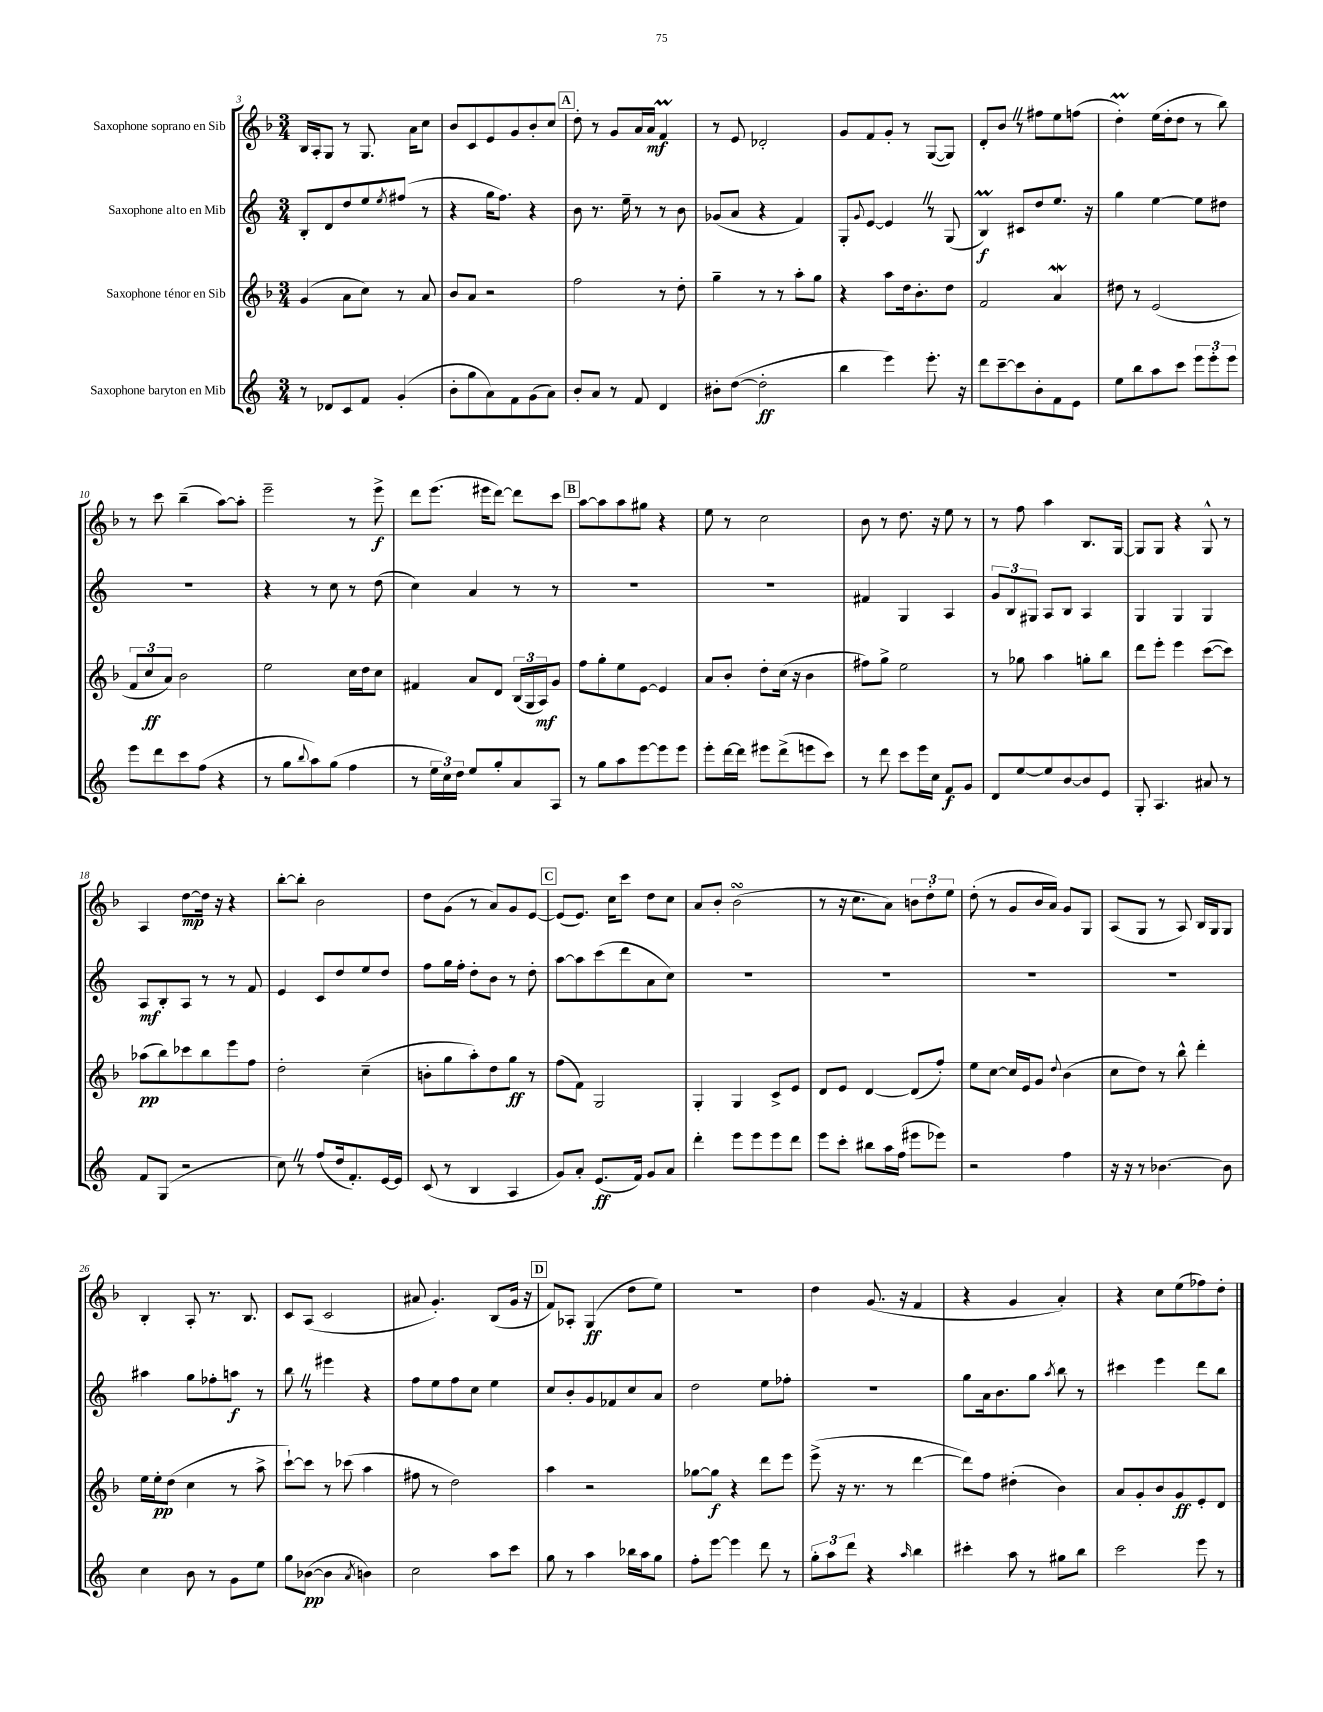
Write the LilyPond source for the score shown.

<<
\new StaffGroup <<
\new Staff = "s0" \with { instrumentName = "Saxophone soprano en Sib" } {
    \clef treble \key f \major \numericTimeSignature \time 3/4
    bes16 a16-. g8 r8 g8. a'16 c''8 |
    bes'8 c'8 e'8 g'8 bes'8-. c''8 |
    \mark \markup { \box "A" } d''8-. r8 g'8 a'16 a'16\mf f'4\prall |
    r8 e'8 des'2-. |
    g'8 f'8 g'8-. r8 g8~( g8) |
    d'8-. bes'8 \once \override BreathingSign.text = \markup { \musicglyph "scripts.caesura.straight" } \breathe r8 fis''8 e''8 f''8( |
    d''4-.\prall) e''16( d''16-. d''8 r8 bes''8) |
    r8 c'''8 bes''4--( a''8~) a''8-. |
    e'''2-- r8 e'''8->\f |
    d'''8 e'''8.( eis'''16 d'''8~) d'''8 c'''8 |
    \mark \markup { \box "B" } a''8~ a''8 a''8 gis''8 r4 |
    e''8 r8 c''2 |
    bes'8 r8 d''8. r16 e''8 r8 |
    r8 f''8 a''4 bes8. g16~ |
    g8 g8 r4 g8-^ r8 |
    a4 d''8~\mp d''16 r16 r4 |
    bes''8~-. bes''8-. bes'2 |
    d''8 g'8( r8 a'8) g'8 e'8~ |
    \mark \markup { \box "C" } e'8( e'8.) c''16 c'''8 d''8 c''8 |
    a'8 bes'8-. bes'2\turn( |
    r8 r16 c''8. a'8) \tuplet 3/2 { b'8 d''8-. e''8 } |
    d''8-.( r8 g'8 bes'16 a'16) g'8 g8 |
    a8( g8 r8 a8) bes16 g16 g8 |
    bes4-. a8-. r8. bes8. |
    c'8 a8( c'2 |
    ais'8 g'4.-.) bes8( g'16 r16 |
    \mark \markup { \box "D" } f'8) aes8-. g4\ff( d''8 e''8) |
    R2. |
    d''4 g'8.( r16 f'4 |
    r4 g'4 a'4-.) |
    r4 c''8 e''8( fes''8) d''8-. \bar "|." |
}
\new Staff = "s1" \with { instrumentName = "Saxophone alto en Mib" } {
    \clef treble \key c \major \numericTimeSignature \time 3/4
    b8-. d'8 d''8 e''8 \acciaccatura { e''8 } fis''8( r8 |
    r4 g''16 f''8.) r4 |
    \mark \markup { \box "A" } b'8 r8. e''16-- r8 r8 b'8 |
    ges'8( a'8 r4 f'4) |
    g8-. \appoggiatura { g'8 } e'8~ e'4 \once \override BreathingSign.text = \markup { \musicglyph "scripts.caesura.straight" } \breathe r8 g8( |
    b4\prall\f) cis'8 d''8 e''8. r16 |
    g''4 e''4~ e''8 dis''8 |
    R2. |
    r4 r8 c''8 r8 d''8( |
    c''4) a'4 r8 r8 |
    \mark \markup { \box "B" } R2. |
    R2. |
    fis'4 g4 a4 |
    \tuplet 3/2 { g'8 b8 gis8 } a8 b8 a4 |
    g4 g4 g4 |
    a8\mf b8-. a8 r8 r8 f'8 |
    e'4 c'8 d''8 e''8 d''8 |
    f''8 g''16 f''16-. d''8-. b'8 r8 d''8-. |
    \mark \markup { \box "C" } a''8~ a''8 c'''8( d'''8 a'8 c''8) |
    R2. |
    R2. |
    R2. |
    R2. |
    ais''4 g''8 fes''8-. a''8\f r8 |
    b''8 \once \override BreathingSign.text = \markup { \musicglyph "scripts.caesura.straight" } \breathe r8 eis'''4 r4 |
    f''8 e''8 f''8 c''8 e''4 |
    \mark \markup { \box "D" } c''8 b'8-. g'8 fes'8 c''8 a'8 |
    d''2 e''8 fes''8-. |
    R2. |
    g''8 a'16 b'8. g''8 \acciaccatura { a''8 } b''8 r8 |
    cis'''4 e'''4 d'''8 b''8 \bar "|." |
}
\new Staff = "s2" \with { instrumentName = "Saxophone ténor en Sib" } {
    \clef treble \key f \major \numericTimeSignature \time 3/4
    g'4( a'8 c''8) r8 a'8 |
    bes'8 a'8 r2 |
    \mark \markup { \box "A" } f''2 r8 d''8-. |
    g''4-- r8 r8 a''8-. g''8 |
    r4 a''8 d''16 bes'8.-. d''8 |
    f'2 a'4\mordent |
    dis''8 r8 e'2( |
    \tuplet 3/2 { f'8 c''8\ff a'8) } bes'2 |
    e''2 c''16 d''16 c''8 |
    fis'4 a'8 d'8 \tuplet 3/2 { bes16( g16 a16\mf) } g'8 |
    \mark \markup { \box "B" } f''8 g''8-. e''8 e'8~ e'4 |
    a'8 bes'8-. d''8-. c''16( r16 bes'4 |
    fis''8) g''8-> e''2 |
    r8 ges''8 a''4 g''8-. bes''8 |
    d'''8 e'''8-. e'''4 c'''8~( c'''8) |
    aes''8\pp( bes''8) ces'''8 bes''8 e'''8 f''8 |
    d''2-. c''4--( |
    b'8-. g''8 a''8-.) d''8 g''8\ff r8 |
    \mark \markup { \box "C" } f''8( f'8) g2 |
    g4-. g4 c'8-> e'8 |
    d'8 e'8 d'4~ d'8( f''8-.) |
    e''8 c''8~ c''16 e'16 g'8 \appoggiatura { d''8 } bes'4( |
    c''8 d''8) r8 bes''8-^ d'''4-. |
    e''16 e''16-.\pp d''8( c''4 r8 a''8-> |
    c'''8~-!) c'''8 r8 ces'''8( a''4 |
    fis''8 r8 d''2) |
    \mark \markup { \box "D" } a''4 r2 |
    ges''8~ ges''8\f r4 d'''8 e'''8 |
    e'''8->( r16 r8. r8 d'''4~ |
    d'''8) f''8 dis''4-.( bes'4) |
    a'8 g'8-. bes'8 g'8\ff e'8-. d'8 \bar "|." |
}
\new Staff = "s3" \with { instrumentName = "Saxophone baryton en Mib" } {
    \clef treble \key c \major \numericTimeSignature \time 3/4
    r8 des'8 c'8 f'8 g'4-.( |
    b'8-. g''8 a'8) f'8 g'8( a'8) |
    \mark \markup { \box "A" } b'8-. a'8 r8 f'8 d'4 |
    bis'8-. d''8~( d''2-.\ff |
    b''4 e'''4) e'''8.-. r16 |
    d'''8 c'''8~-- c'''8 b'8-. f'8 e'8 |
    e''8 b''8 a''8 c'''8 \tuplet 3/2 { e'''8 e'''8-. e'''8 } |
    e'''8 d'''8 c'''8 f''8( r4 |
    r8 g''8 \appoggiatura { b''8 } a''8) g''8( f''4 |
    r8 \tuplet 3/2 { e''16 c''16) d''16 } e''8 g''8-. a'8 a8 |
    \mark \markup { \box "B" } r8 g''8 a''8 e'''8~ e'''8 e'''8 |
    e'''8-. d'''16~ d'''16 eis'''8 d'''8->( e'''8 c'''8) |
    r8 d'''8 c'''8 e'''16 c''16 f'8\f g'8 |
    d'8 e''8~ e''8 b'8~ b'8 e'8 |
    g8-. a4. ais'8 r8 |
    f'8 g8( r2 |
    c''8) \once \override BreathingSign.text = \markup { \musicglyph "scripts.caesura.straight" } \breathe r8 f''8( d''16 f'8.-.) e'16~ e'16 |
    c'8( r8 b4 a4 |
    \mark \markup { \box "C" } g'8) a'8-. e'8.\ff( f'16) g'8 a'8 |
    d'''4-. e'''8 e'''8 e'''8 d'''8 |
    e'''8 c'''8-. bis''8 a''16 f''16( eis'''8 ees'''8) |
    r2 f''4 |
    r16 r16 r8 bes'4.~ bes'8 |
    c''4 b'8 r8 g'8 e''8 |
    g''8 bes'8~\pp( bes'4 \acciaccatura { a'8 } b'4) |
    c''2 a''8 c'''8 |
    \mark \markup { \box "D" } g''8 r8 a''4 bes''16 a''16 g''8 |
    f''8-. e'''8~ e'''4 d'''8 r8 |
    \tuplet 3/2 { g''8-. a''8 d'''8 } r4 \grace { a''16 } b''4 |
    cis'''4-. a''8 r8 gis''8 b''8 |
    c'''2 e'''8 r8 \bar "|." |
}
>>
>>
\layout { \context { \Score currentBarNumber = #3 } }
